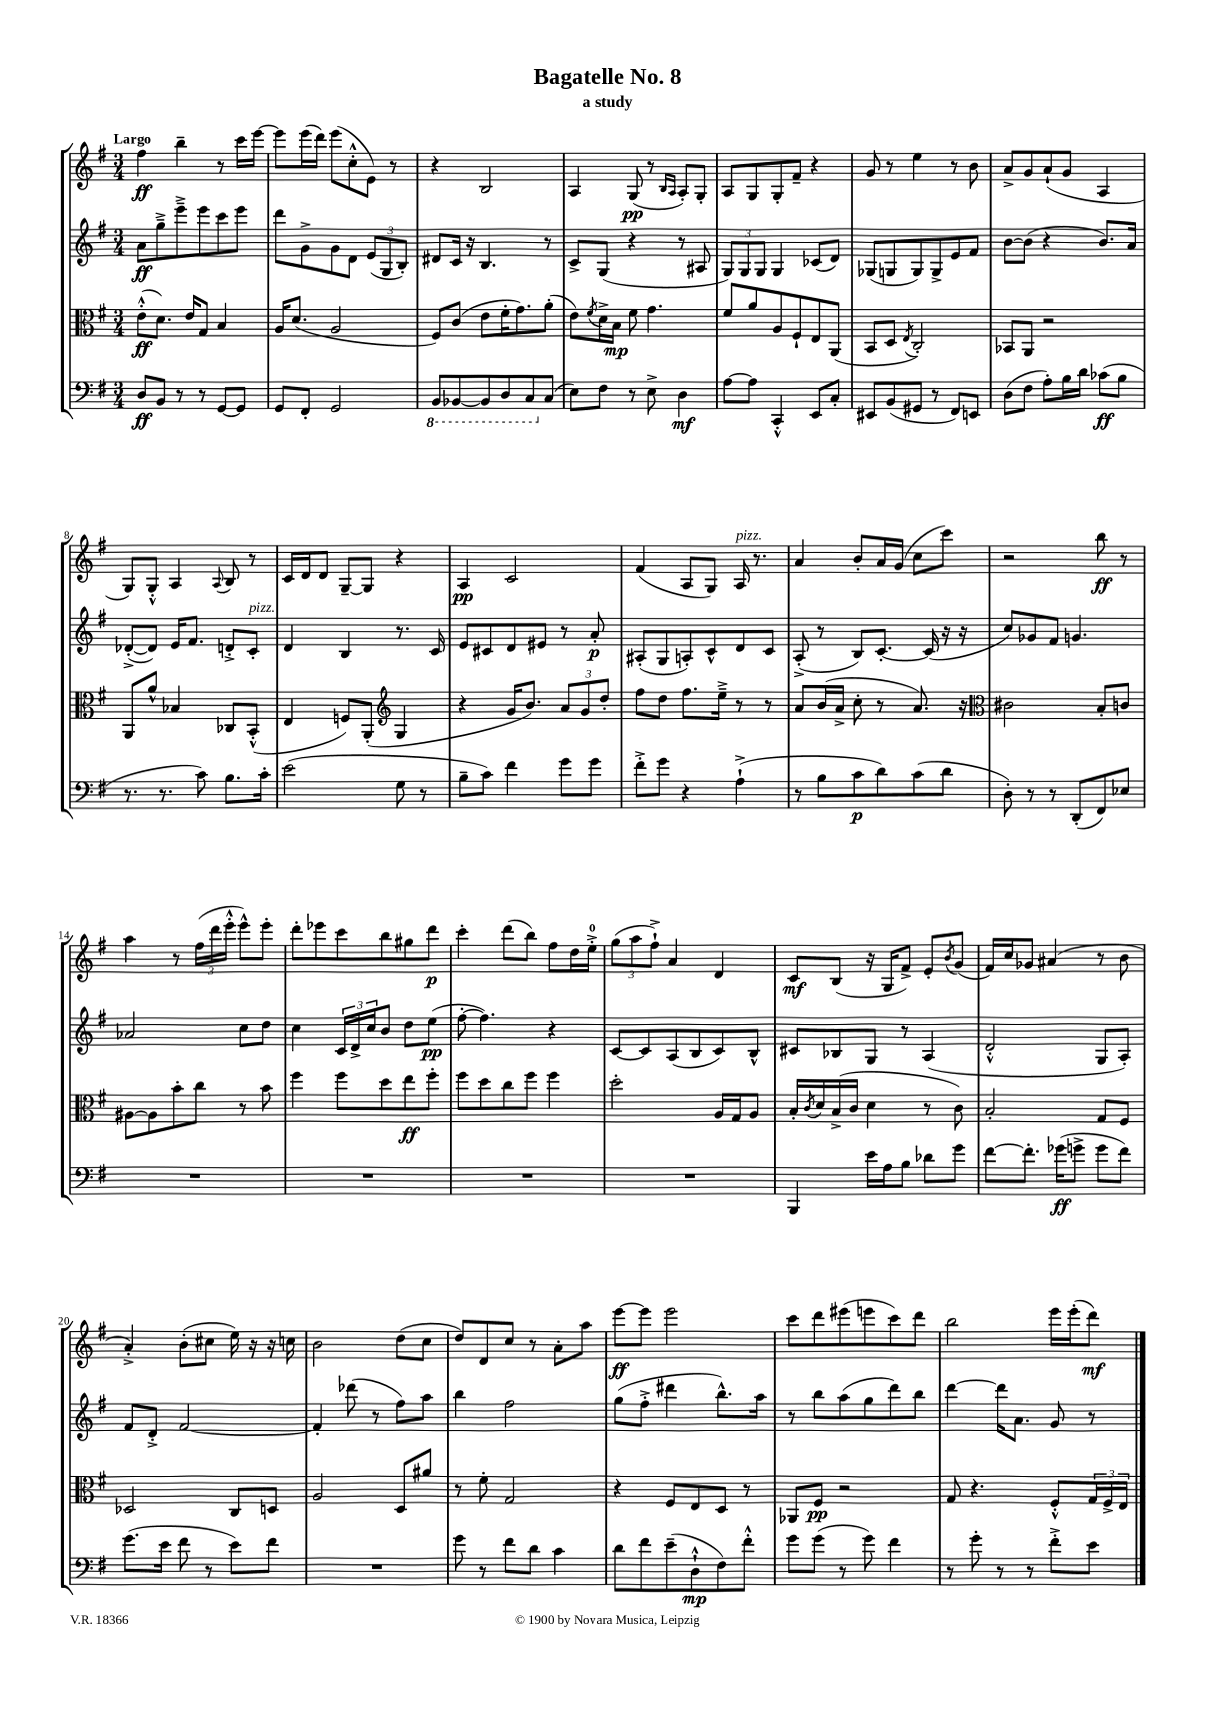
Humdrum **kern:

**kern	**kern	**kern	**kern
*staff4	*staff3	*staff2	*staff1
*clefF4	*clefC3	*clefG2	*clefG2
*k[f#]	*k[f#]	*k[f#]	*k[f#]
*M3/4	*M3/4	*M3/4	*M3/4
8D	(8e'^^	8a	4ff#
8BB	8.d)	8gg~^	.
8r	.	8eee~^	4bb~
.	16e	.	.
8r	8G	8eee	.
[8GG	4B	8ccc	8r
8GG]	.	8eee	16ccc
.	.	.	[16eee
=	=	=	=
8GG	16A	8ddd	8eee]
.	(8.d	.	.
8FF#'	.	8g^	(16eee
.	.	.	16ddd)
2GG	2A	8g	(8eee
.	.	8d	8cc'^^
.	.	(12e	8e)
.	.	12G	.
.	.	.	8r
.	.	12B')	.
=	=	=	=
8BBB	8F#)	8d#	4r
[8BBB-	(8c	16c	.
.	.	16r	.
8BBB-]	8e	4.B	2B
8DD	16f#'	.	.
.	8.g)	.	.
8CC	.	.	.
(8C	(8a'	8r	.
=	=	=	=
8E)	8e)	8c^	4A
.	8qf#	.	.
8F#	16d^	(8G	.
.	16B	.	.
8r	8f#	4r	(8G
8E^	4.g	.	8r
.	.	.	16qqB
.	.	.	16qqA
4D	.	8r	8A')
.	.	8A#	8G'
=	=	=	=
[8A	8f#	12G)	8A
.	.	12G	.
8A]	8a	.	8G
.	.	12G	.
4CC'^^	8A	4G	8G'
.	8F#`	.	8f#~
8EE	8E	(8c-	4r
8C'	(8AA	8d)	.
=	=	=	=
8EE#	8BB	(8G-	8g
(8BB	8D	8G	8r
.	8qE	.	.
8GG#	2C')	8G)	4ee
8r	.	8G^	.
8FF#)	.	8e	8r
8EE	.	8f#	8b
=	=	=	=
(8D	8BB-	[8b	8a^
8F#	8AA	(8b]	8g
8A')	2r	4r	(8a`
16B	.	.	8g
16d	.	.	.
(8c-	.	8.b)	4A
8B	.	.	.
.	.	16a	.
=	=	=	=
8.r	8AA	([8d-'^	8G)
.	8a^^	8d-])	8G'^^
8.r	.	.	.
.	4B-	16e	4A
.	.	8.f#	.
8c)	.	.	.
.	.	.	8qqA
8.B	8C-	8d'^	8B
.	(8BB'^^	8c'	8r
16c'	.	.	.
=	=	=	=
(2e	4E	4d	16c
.	.	.	16d
.	.	.	8d
.	8F)	4B	[8G~
.	(8AA'	.	8G]
*	*clefG2	*	*
8G	4G	8.r	4r
8r	.	.	.
.	.	16c	.
=	=	=	=
8B~	4r	8e	4A
8c)	.	8c#	.
4f#	16g	8d	2c
.	8.b)	.	.
.	.	8e#	.
8g	12a	8r	.
.	12g	.	.
8g	.	8a'	.
.	12dd'	.	.
=	=	=	=
8f#'^	8ff#	(8A#'	(4f#
8g	8dd	8G	.
4r	8.ff#	8A')	8A
.	.	8c^^	8G)
.	16ee~^	.	.
(4A`^	8r	8d	16A
.	.	.	8.r
.	8r	8c	.
=	=	=	=
8r	8a	(8A'^	4a
8B	(16b	8r	.
.	16a^	.	.
8c	8cc'	8B)	8b'
8d)	8r	[8.c'	16a
.	.	.	(16g
(8c	8.a)	.	8cc
.	.	(16c]	.
8d	.	16r	8ccc)
.	16r	16r	.
=	=	=	=
*	*clefC3	*	*
8D')	2c#	8cc)	2r
8r	.	8g-	.
8r	.	8f#	.
(8DD'	.	4.g	.
8FF#)	8B'	.	8bb
8E-	8c	.	8r
=	=	=	=
2.r	[8A#	2a-	4aa
.	8A#]	.	.
.	8b'	.	8r
.	8cc	.	(24ff#
.	.	.	24ddd
.	.	.	24eee'^^
.	8r	8cc	8eee^^)
.	8b	8dd	8eee'
=	=	=	=
2.r	4ff#	4cc	8ddd'
.	.	.	8eee-
.	8ff#	24c	8ccc
.	.	24d^	.
.	.	24cc	.
.	8dd	8b	8bb
.	8ee	8dd	8gg#
.	8ff#'	(8ee	8ddd
=	=	=	=
2.r	8ff#	[8ff#'	4ccc'
.	8dd	4.ff#])	.
.	8cc	.	(8ddd
.	8ff#	.	8bb)
.	4ff#	4r	8ff#
.	.	.	16dd
.	.	.	16ee'^
=	=	=	=
2.r	2dd'	[8c	(12gg
.	.	.	12aa
.	.	8c]	.
.	.	.	12ff#`^)
.	.	(8A	4a
.	.	8B	.
.	16A	8c)	4d
.	16G	.	.
.	8A	8B^^	.
=	=	=	=
4BBB	16B'	8c#	8c
.	8qc	.	.
.	16d	.	.
.	(16B^	8B-	(8B
.	16c	.	.
16e	4d	8G	16r
16A	.	.	16G
8B	.	8r	8f#^)
8d-	8r	(4A	8e'
.	.	.	8qb
8g	8c)	.	(8g
=	=	=	=
[8f#	2B'	2d'^^	16f#)
.	.	.	16cc
8.f#']	.	.	8g-
.	.	.	(4a#
(16g-	.	.	.
8g^	.	.	.
8g	8G	8G	8r
8f#)	8F#	8A')	8b
=	=	=	=
(8.g	2D-	8f#	4a'^)
.	.	8d'^	.
16e	.	.	.
8f#	.	[2f#	(8b'
8r	.	.	8cc#
8e)	8C	.	16ee)
.	.	.	16r
8f#	8D	.	16r
.	.	.	16cc
=	=	=	=
2.r	2A	4f#']	2b
.	.	(8ddd-	.
.	.	8r	.
.	8D	8ff#)	(8dd
.	8a#	8aa	8cc
=	=	=	=
8g	8r	4bb	8dd)
8r	8f#'	.	8d
8f#	2G	2ff#	8cc
8d	.	.	8r
4c	.	.	8a'
.	.	.	8aa
=	=	=	=
8d	4r	(8gg	[8eee
8f#	.	8ff#'^	8eee]
(8e~	8F#	4ddd#	2eee
8D`^^	8E	.	.
8F#)	8D	8.bb^^)	.
8f#'^^	8r	.	.
.	.	16aa	.
=	=	=	=
8g	8AA-	8r	8ccc
(8g	8F#	8bb	8ddd
8r	2r	(8aa	(8eee#
8g)	.	8gg	8eee
4f#	.	8ddd)	8ccc)
.	.	8bb	8ddd
=	=	=	=
8r	8G	[4ddd	2bb
8g'	4.r	.	.
8r	.	16ddd]	.
.	.	8.a	.
8r	.	.	.
8f#'^	8F#'^^	8g	16eee
.	.	.	(16eee'
8e	24G	8r	8ddd)
.	24F#^	.	.
.	24E	.	.
==	==	==	==
*-	*-	*-	*-
